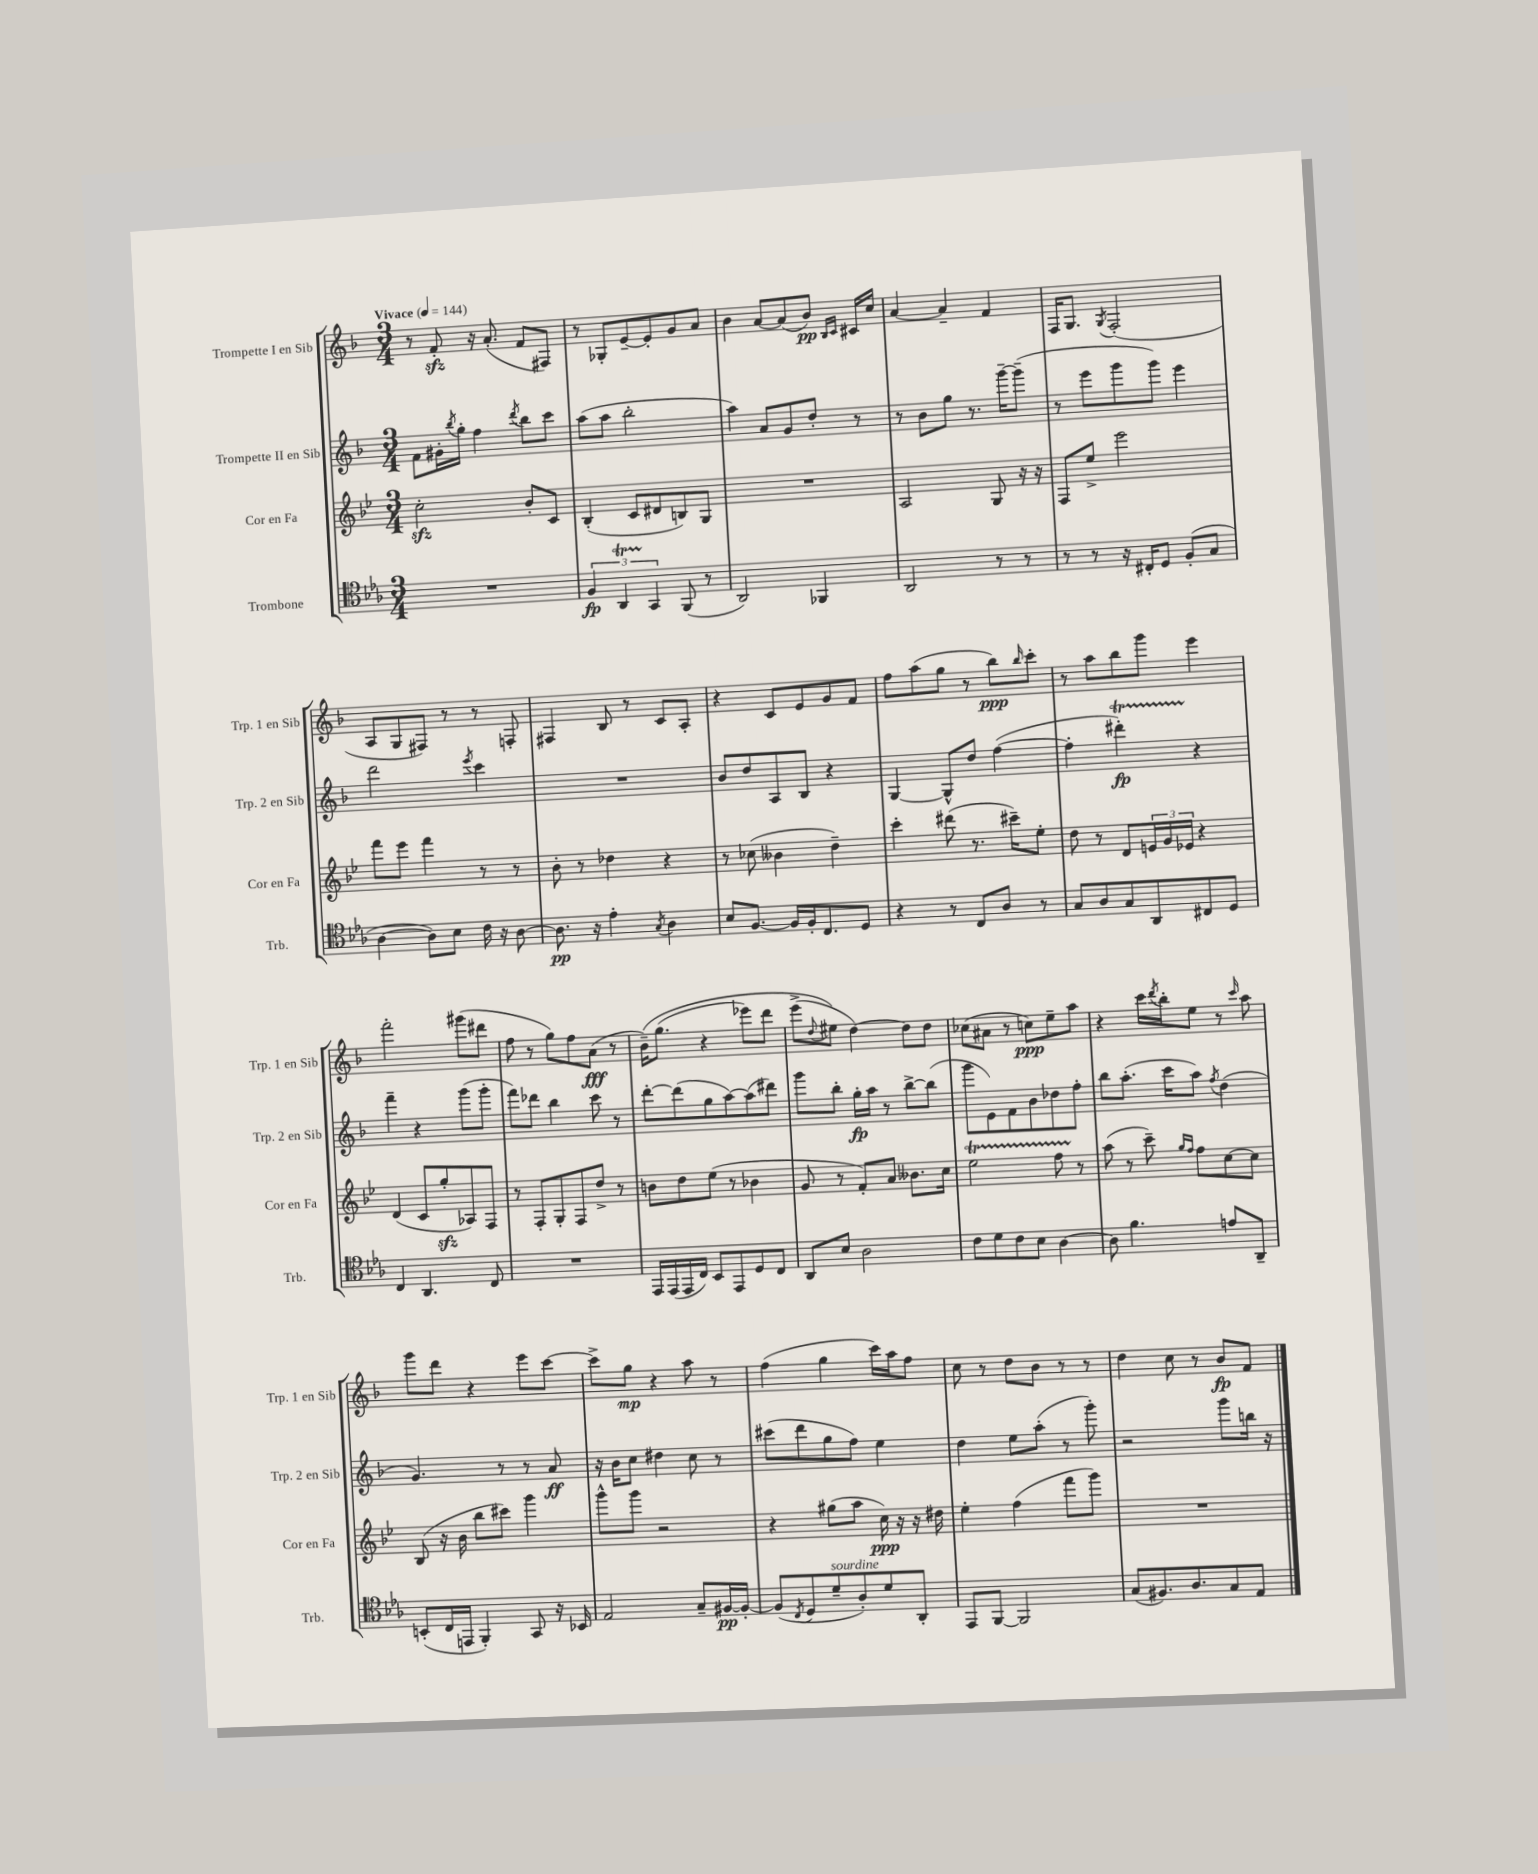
<<
\new StaffGroup <<
\new Staff = "s0" \with { instrumentName = "Trompette I en Sib" shortInstrumentName = "Trp. 1 en Sib" } {
    \clef treble \key f \major \numericTimeSignature \time 3/4 \tempo "Vivace" 4 = 144
    r8 f'8-.\sfz r16 a'8.-.( f'8 fis8) |
    r8 ges8-. e'8~-- e'8-. g'8 a'8 |
    bes'4 a'8~ a'8( bes'8\pp) \grace { bes16 c'16 } cis'16 c''16 |
    a'4~ a'4-- f'4 |
    f16 g8. \acciaccatura { g8 } f2-.( |
    a8 g8 fis8) r8 r8 f8-. |
    fis4 bes8 r8 c'8 a8-. |
    r4 c'8 e'8 g'8 f'8 |
    f''8 a''8( g''8 r8 bes''8\ppp) \grace { bes''16 } c'''8-. |
    r8 a''8 bes''8 g'''8 e'''4 |
    f'''2-. gis'''8( dis'''8 |
    f''8 r8 g''8) f''8 a'8\fff( r8 |
    bes'16--)\( g''8.( r4 ees'''8) d'''8 |
    e'''8->( \appoggiatura { d''8 } eis''8\) d''4~) d''8 d''8 |
    ces''8( ais'8 r8 c''8\ppp) e''8-- a''8 |
    r4 c'''16 \acciaccatura { d'''8 } bes''16-. e''8 r8 \grace { c'''16 } a''8 |
    g'''8 d'''8 r4 e'''8 c'''8~ |
    c'''8-> g''8\mp r4 a''8 r8 |
    f''4( g''4 c'''16) a''16 f''8 |
    c''8 r8 d''8 bes'8 r8 r8 |
    d''4 c''8 r8 bes'8\fp f'8 \bar "|." |
}
\new Staff = "s1" \with { instrumentName = "Trompette II en Sib" shortInstrumentName = "Trp. 2 en Sib" } {
    \clef treble \key f \major \numericTimeSignature \time 3/4
    f'8 gis'16-. \acciaccatura { bes''8 } g''16-. f''4 \acciaccatura { d'''8 } bes''8 c'''8 |
    a''8( a''8 bes''2-. |
    a''4) a'8 g'8 d''8-. r8 |
    r8 bes'8 g''8 r8. g'''16~-- g'''8--( |
    r8 e'''8 g'''8 g'''8) e'''4 |
    d'''2 \acciaccatura { e'''8 } c'''4 |
    R2. |
    bes'8 d''8 a8 bes8 r4 |
    g4~ g8-^ d''8 f''4~( |
    f''4-. dis'''4-.\startTrillSpan\fp) r4\stopTrillSpan |
    f'''4-- r4 g'''8( g'''8-. |
    f'''8) des'''8 bes''4 c'''8 r8 |
    d'''8~-. d'''8( g''8 a''8~) a''8( dis'''8) |
    g'''8 bes''8-. g''16-.\fp a''16 r8 bes''8~-> bes''8( |
    g'''8 e'8) f'8 bes'8 des''8 f''8-. |
    bes''8 a''8.-.( c'''16 a''8) \acciaccatura { f''8 } d''4( |
    g'4.) r8 r8 a'8\ff |
    r16 bes'16 c''8 dis''4 c''8 r8 |
    cis'''8( d'''8 g''8 f''8) e''4 |
    d''4 e''8 a''8-.( r8 g'''8-.) |
    r2 g'''8 b''16 r16 \bar "|." |
}
\new Staff = "s2" \with { instrumentName = "Cor en Fa" shortInstrumentName = "Cor en Fa" } {
    \clef treble \key bes \major \numericTimeSignature \time 3/4
    c''2-.\sfz bes'8-. c'8 |
    bes4-.( c'8 dis'8 b8) g8 |
    R2. |
    a2 g8 r16 r16 |
    f8 ees''8-> ees'''2 |
    f'''8 ees'''8 f'''4 r8 r8 |
    bes'8-. r8 des''4 r4 |
    r8 ces''8( beses'4 d''4--) |
    c'''4-. dis'''8( r8. cis'''16--) ees''8-. |
    d''8 r8 d'8 \tuplet 3/2 { e'16 g'16 ees'16 } r4 |
    d'4( c'8 g''8-.\sfz aes8) f8 |
    r8 f8-. g8-. f8 d''8-> r8 |
    b'8 d''8 ees''8( r8 bes'4 |
    g'8 r8 f'8-.) a'8 beses'8. c''16 |
    ees''2\startTrillSpan f''8 r8\stopTrillSpan |
    a''8( r8 c'''8--) \grace { g''16 f''16 } f''8 c''8~ c''8 |
    bes8( r16 bes'16 bes''8 cis'''8) g'''4 |
    g'''8-^ g'''8 r2 |
    r4 gis''8( a''8 c''16\ppp) r16 r16 dis''16 |
    ees''4-. f''4( f'''8 g'''8) |
    R2. \bar "|." |
}
\new Staff = "s3" \with { instrumentName = "Trombone" shortInstrumentName = "Trb." } {
    \clef tenor \key ees \major \numericTimeSignature \time 3/4
    R2. |
    \tuplet 3/2 { f4\fp aes,4\startTrillSpan g,4\stopTrillSpan } f,8( r8 |
    aes,2) fes,4 |
    aes,2 r8 r8 |
    r8 r8 r16 cis16-. d8 f8-.( g8 |
    aes4~ aes8) bes8 c'16 r16 aes8~ |
    aes8.\pp r16 ees'4-. \acciaccatura { g8 } aes4 |
    bes8 f8.~ f16 f16-. c8. d8 |
    r4 r8 c8 aes8 r8 |
    g8 aes8 g8 aes,8 cis8 d8 |
    c4 aes,4. c8 |
    R2. |
    ees,16 ees,16( ees,16 c16) bes,8 ees,8 d8 c8 |
    aes,8 bes8 aes2 |
    c'8 d'8 c'8 bes8 aes4~ |
    aes8 f'4. e'8 aes,8-- |
    b,8-.( c16 e,16 f,4-.) g,8 r16 bes,16 |
    ees2 g8-- fis16~\pp fis16~-. |
    fis8( \acciaccatura { c8 } d8 d'8--^\markup { \italic "sourdine" } aes8-.) d'8 aes,8-. |
    ees,8 f,8~ f,2 |
    g8( fis8.) aes8. g8 ees8 \bar "|." |
}
>>
>>
\layout { \context { \Score \remove "Bar_number_engraver" } }
